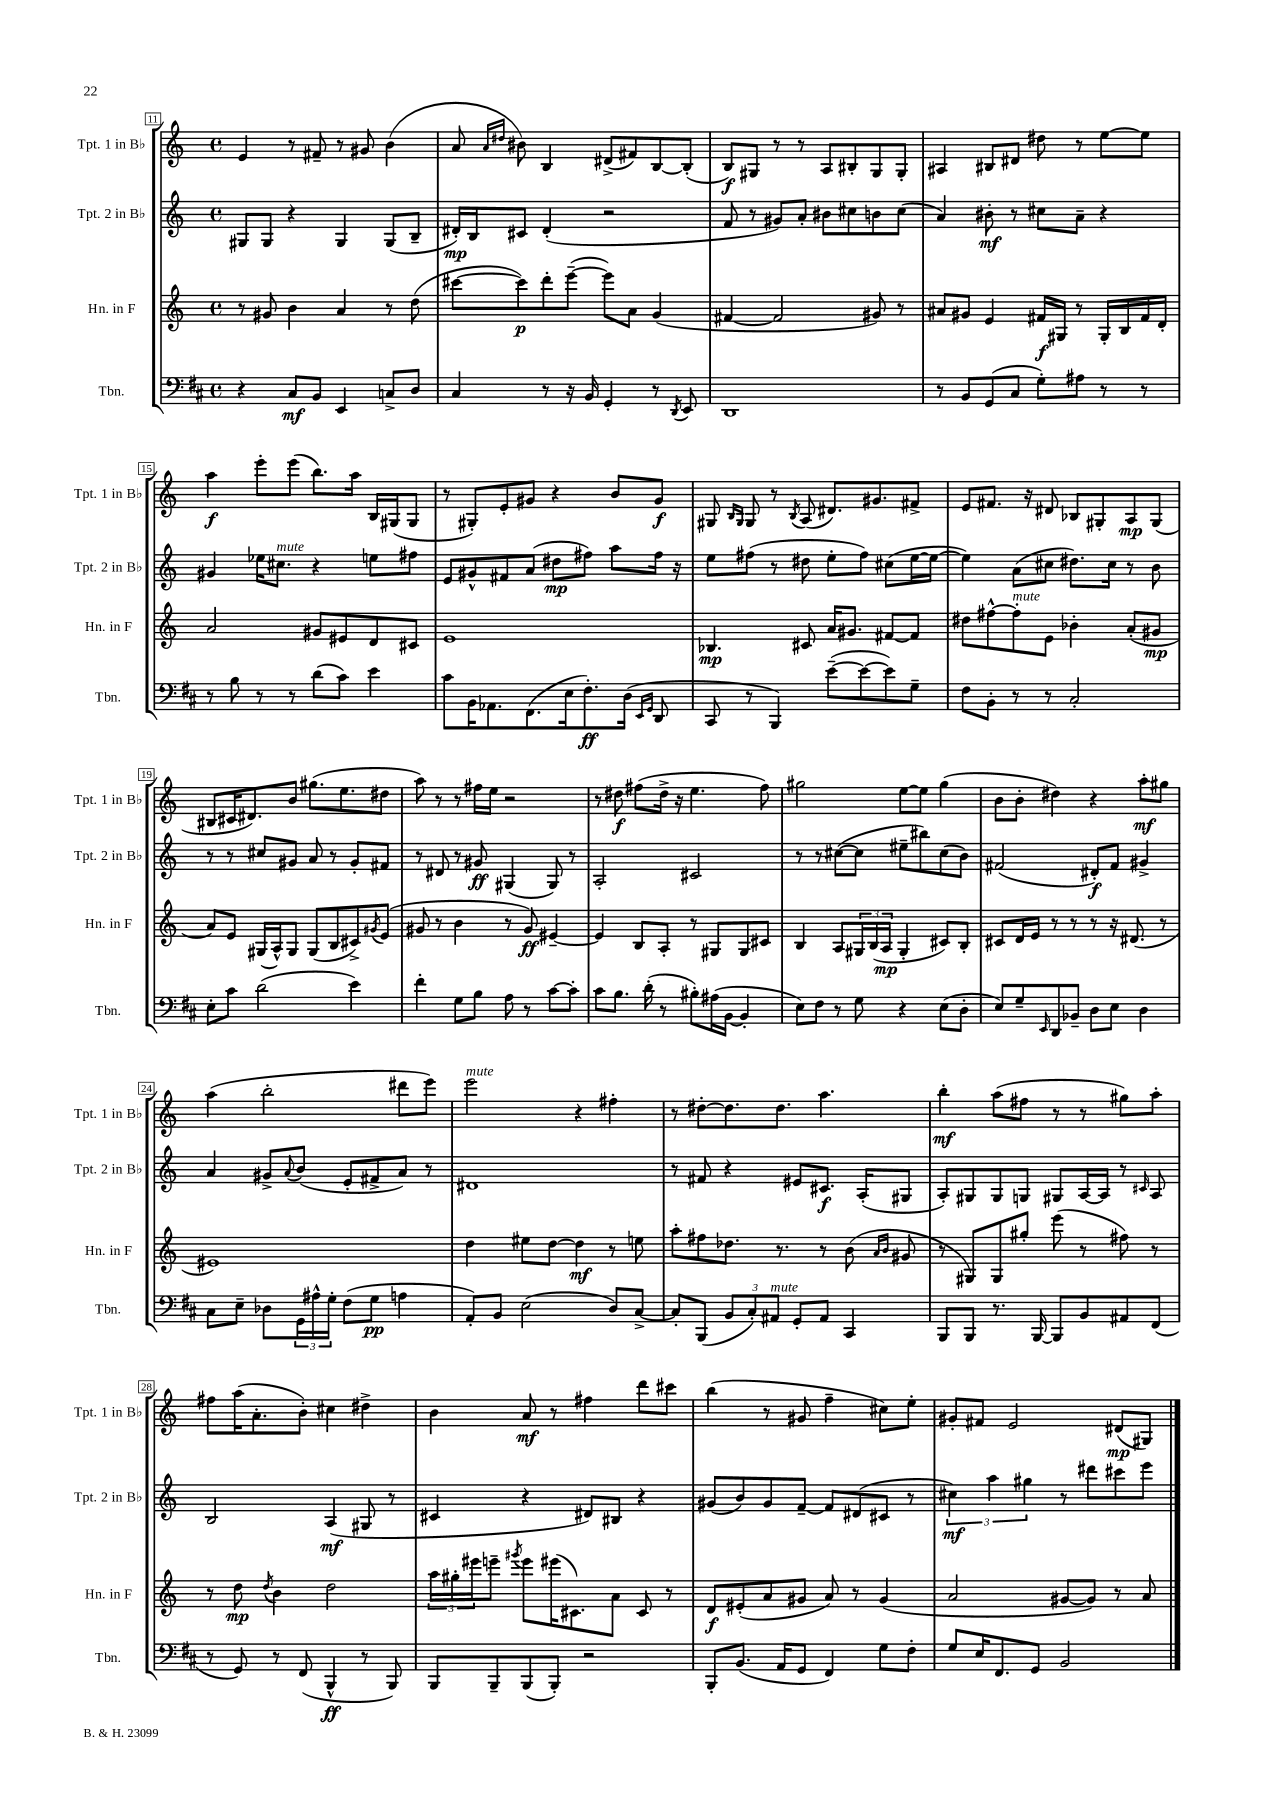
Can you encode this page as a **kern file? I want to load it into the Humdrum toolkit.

**kern	**kern	**kern	**kern
*staff4	*staff3	*staff2	*staff1
*clefF4	*clefG2	*clefG2	*clefG2
*k[f#c#]	*k[]	*k[]	*k[]
*M4/4	*M4/4	*M4/4	*M4/4
*met(c)	*met(c)	*met(c)	*met(c)
4r	8r	8G#/L	4e/
.	8g#/	8G#/J	.
8C#/L	4b\	4r	8r
8BB/J	.	.	8f#~/
4EE/	4a/	4G#/	8r
.	.	.	8g#/
8C^/L	8r	(8G#/L	(4b\
8D/J	(8dd\	8B~/J	.
=	=	=	=
4C#/	[8ccc#\L	16d#'/LL)	8a/
.	.	16B/J	.
.	.	.	16qqa/LL
.	.	.	16qqdd#/JJ
.	8ccc#\])	8c#/J	8b#\)
8r	8ddd'\	(4d#'/	4B/
16r	([8eee~\J	.	.
16BB/	.	.	.
4GG'/	8eee\]L)	2r	(8d#^/L
.	8a\J	.	8f#/)
8r	(4g/	.	[8B/
8qDD/	.	.	.
8EE/	.	.	(8B'/]J
=	=	=	=
1DD	[4f#/	8f/	8B/L)
.	.	8r	8G#/J
.	2f#/]	8g#/L)	8r
.	.	8a'/J	8r
.	.	8b#\L	8A/L
.	.	8cc#\	8B#'/
.	8g#/)	8b\	8G#/
.	8r	(8cc#\J	8G#'/J
=	=	=	=
8r	8a#/L	4a/)	4A#/
8BB/L	8g#/J	.	.
(8GG/	4e/	8b#'\	8B#/L
8C#/J	.	8r	8d#/J
8G'\L)	16f#/LL	8cc#\L	8dd#\
.	16G#/JJ	.	.
8A#\J	8r	8a~\J	8r
8r	16G#'/LL	4r	[8ee\L
.	16B/	.	.
8r	16f#/	.	8ee\]J
.	16d'/JJ	.	.
=	=	=	=
8r	2a/	4g#/	4aa\
8B\	.	.	.
8r	.	16ee-\LK	8eee'\L
.	.	8.cc#\J	.
8r	.	.	(8eee\J
(8d\L	8g#/L	4r	8.bb\L)
8c#\J)	8e#/	.	.
.	.	.	16aa\Jk
4e\	8d/	8ee\L	16B/LL
.	.	.	(16G#/J
.	8c#/J	8ff#\J	8G#/J
=	=	=	=
8c#\L	1e	8e/L	8r
16BB\K	.	8g#^^/	8G#'/L)
8.AA-\	.	.	.
.	.	8f#/	8e'/
(8.FF#\	.	(8a/J	8g#/J
.	.	8dd#\L	4r
16E\k	.	.	.
8.F#'\)	.	8ff#\J)	.
.	.	8aa\L	8b/L
(16D\Jk	.	.	.
16qqEE/LL	.	.	.
16qqGG/JJ	.	.	.
8DD/	.	16ff#\Jk	8g#/J
.	.	16r	.
=	=	=	=
8CC#/	4.B-/	8ee\L	8G#/
.	.	.	16qqB/LL
.	.	.	16qqG#/JJ
8r	.	(8ff#\J	8G#/
4BBB/)	.	8r	8r
.	.	.	8qB/
.	8c#/	8dd#\	(8A/
([8e~\L	16a/LK	8ee'\L	8.d#/L)
.	8.g#/J	.	.
8e\_	.	8ff#\J)	.
.	.	.	8.g#/
8e\])	[8f#/L	(8cc#\L	.
8G~\J	8f#/]J	[16ee\L	8f#^/J
.	.	16ee\_JJ	.
=	=	=	=
8F#\L	8dd#\L	4ee\])	8e/L
8BB'\J	[8ff#^^\	.	8.f#/J
8r	8ff#'\]	(8a\L	.
.	.	.	16r
8r	8e\J	8cc#\J	8d#/
2C#'/	4b-'\	8.dd#\L)	8B-/L
.	.	.	8G#'/
.	.	16cc#\Jk	.
.	(8a'/L	8r	8A/
.	8g#/J	8b\	(8G#/J
=	=	=	=
8E'\L	8a/L)	8r	8B#/L
8c#\J	8e/J	8r	16c#/K
.	.	.	8.d#/)
(2d\	(16G#/LL	8cc#/L	.
.	16A^^/J)	.	.
.	8G#/J	8g#/J	8b/J
.	(8G#/L	8a/	(8.gg#\L
.	8B/	8r	.
.	.	.	8.ee\
4e\)	8c#^/)	8g#'/L	.
.	8qg#/	.	.
.	(8e/J	8f#/J	8dd#\J
=	=	=	=
4f#'\	8g#/	8r	8aa\)
.	8r	8d#/	8r
8G\L	4b\	8r	8r
8B\J	.	8g#/	16ff#\LL
.	.	.	16ee\JJ
8A\	8r	(4G#/	2r
8r	8g#/)	.	.
[8c#\L	[4e#~/	8G#/)	.
8c#'\]J	.	8r	.
=	=	=	=
8c#\L	4e#/]	2A'/	8r
8.B\J	.	.	8dd#\
.	8B/L	.	(8ff#\L
(16d'\	.	.	.
8r	8A'/J	.	16dd#^\Jk
.	.	.	16r
8B#'\L)	8r	2c#/	4.ee\
(16A#\L	8G#/L	.	.
[16BB\JJ	.	.	.
4BB'/]	8G#/	.	.
.	8c#/J	.	8ff#\)
=	=	=	=
8E\L)	4B/	8r	2gg#\
8F#\J	.	8r	.
8r	8A/L	([8cc#\L	.
8G\	24G#/L	8cc#\]J	.
.	(24B/	.	.
.	24A/JJ	.	.
4r	4G#'/	8ee#~\L	[8ee\L
.	.	8bb#\)	8ee\]J
(8E\L	8c#/L)	(8cc#\	(4gg#\
8D'\J	8B'/J	8b\J)	.
=	=	=	=
8E/L)	8c#/L	(2f#/	8b\L
8G~/	16d/L	.	8b'\J
.	16e/JJ	.	.
16qqEE/	.	.	.
8DD/	8r	.	4dd#\)
8BB-~/J	8r	.	.
8D\L	8r	8d#'/L)	4r
8E\J	16r	8f#/J	.
.	(8.d#/	.	.
4D\	.	4g#^/	8aa'\L
.	8r	.	8gg#\J
=	=	=	=
8C#\L	1e#)	4a/	(4aa\
8E~\J	.	.	.
8D-\L	.	8g#^/L	2bb'\
.	.	8qqa/	.
24GG\L	.	(8b/J	.
24A#^^\	.	.	.
24G'\JJ	.	.	.
(8F#\L	.	8e'/L	.
8G\J	.	8f#^/	.
4A\	.	8a/J)	8ddd#\L
.	.	8r	8eee\J)
=	=	=	=
8AA'/L)	4dd\	1d#	2eee\
8BB/J	.	.	.
(2E\	8ee#\L	.	.
.	[8dd\J	.	.
.	4dd\]	.	4r
8D/L)	8r	.	4ff#'\
[8C#^/J	8ee\	.	.
=	=	=	=
8C#'/]L	8aa'\L	8r	8r
(8BBB/J	8ff#\	8f#/	[8dd#'\L
12BB/L	8.dd-\J	4r	8.dd#\]
12C#'/)	.	.	.
12AA#/J	.	.	.
.	8.r	.	8.dd#\J
8GG'/L	.	8e#/L	.
8AA#/J	8r	8.c#/J	4.aa\
4CC#/	(8b\	.	.
.	.	(16A'/LK	.
.	16qqa/LL	.	.
.	16qqb/JJ	.	.
.	8g#/	8G#/J	.
=	=	=	=
8BBB/L	8r	8A'/L)	4bb'\
8BBB/J	8G#/L)	8G#/	.
8.r	8G#/	8G#/	(8aa\L
.	8gg#'/J	8G/J	8ff#\J
[16BBB/	.	.	.
8BBB/]L	(8eee\	8G#/L	8r
8BB/	8r	[16A/L	8r
.	.	16A/]JJ	.
8AA#/	8ff#\)	8r	8gg#\L)
.	.	16qqc#/	.
(8FF#/J	8r	8A/	8aa'\J
=	=	=	=
8r	8r	2B/	8ff#\L
8GG/)	8dd\	.	(16aa\K
.	.	.	8.a'\
.	8qdd/	.	.
8r	4b\	.	.
(8FF#/	.	.	8b'\J)
4BBB^^/	2dd\	(4A/	4cc#\
8r	.	8G#/	4dd#^\
8BBB/)	.	8r	.
=	=	=	=
8BBB/L	24aa\LL	4c#/	4b\
.	24gg#'\	.	.
.	24eee#\J	.	.
8BBB~/	8eee~\J	.	.
.	8qggg#/	.	.
(8BBB/	8eee\L	4r	8a/
8BBB'/J)	(16eee#\K	.	8r
.	8.c#\)	.	.
2r	.	8d#/L)	4ff#\
.	8a\J	8B#/J	.
.	8c#/	4r	8ddd\L
.	8r	.	8ccc#\J
=	=	=	=
8BBB'/L	8d/L	(8g#/L	(4bb\
(8.BB/J	(8e#'/	8b/)	.
.	8a/	8g#/	8r
16AA/LK	.	.	.
8GG/J	8g#/J	[8f~/J	8g#/
4FF#/)	8a/)	8f/]L	4ff~\
.	8r	(8d#/	.
8G\L	(4g#/	8c#/J	8cc#\L)
8F#'\J	.	8r	8ee'\J
=	=	=	=
8G/L	2a/	6cc#\)	8g#'/L
16E/K	.	.	8f#/J
.	.	6aa\	.
8.FF#/	.	.	.
.	.	.	2e/
.	.	6gg#\	.
8GG/J	.	.	.
2BB/	[8g#/L	8r	.
.	8g#/]J)	8ddd#\L	.
.	8r	8ccc#\	(8d#/L
.	8a/	8eee\J	8G#/J)
==	==	==	==
*-	*-	*-	*-
